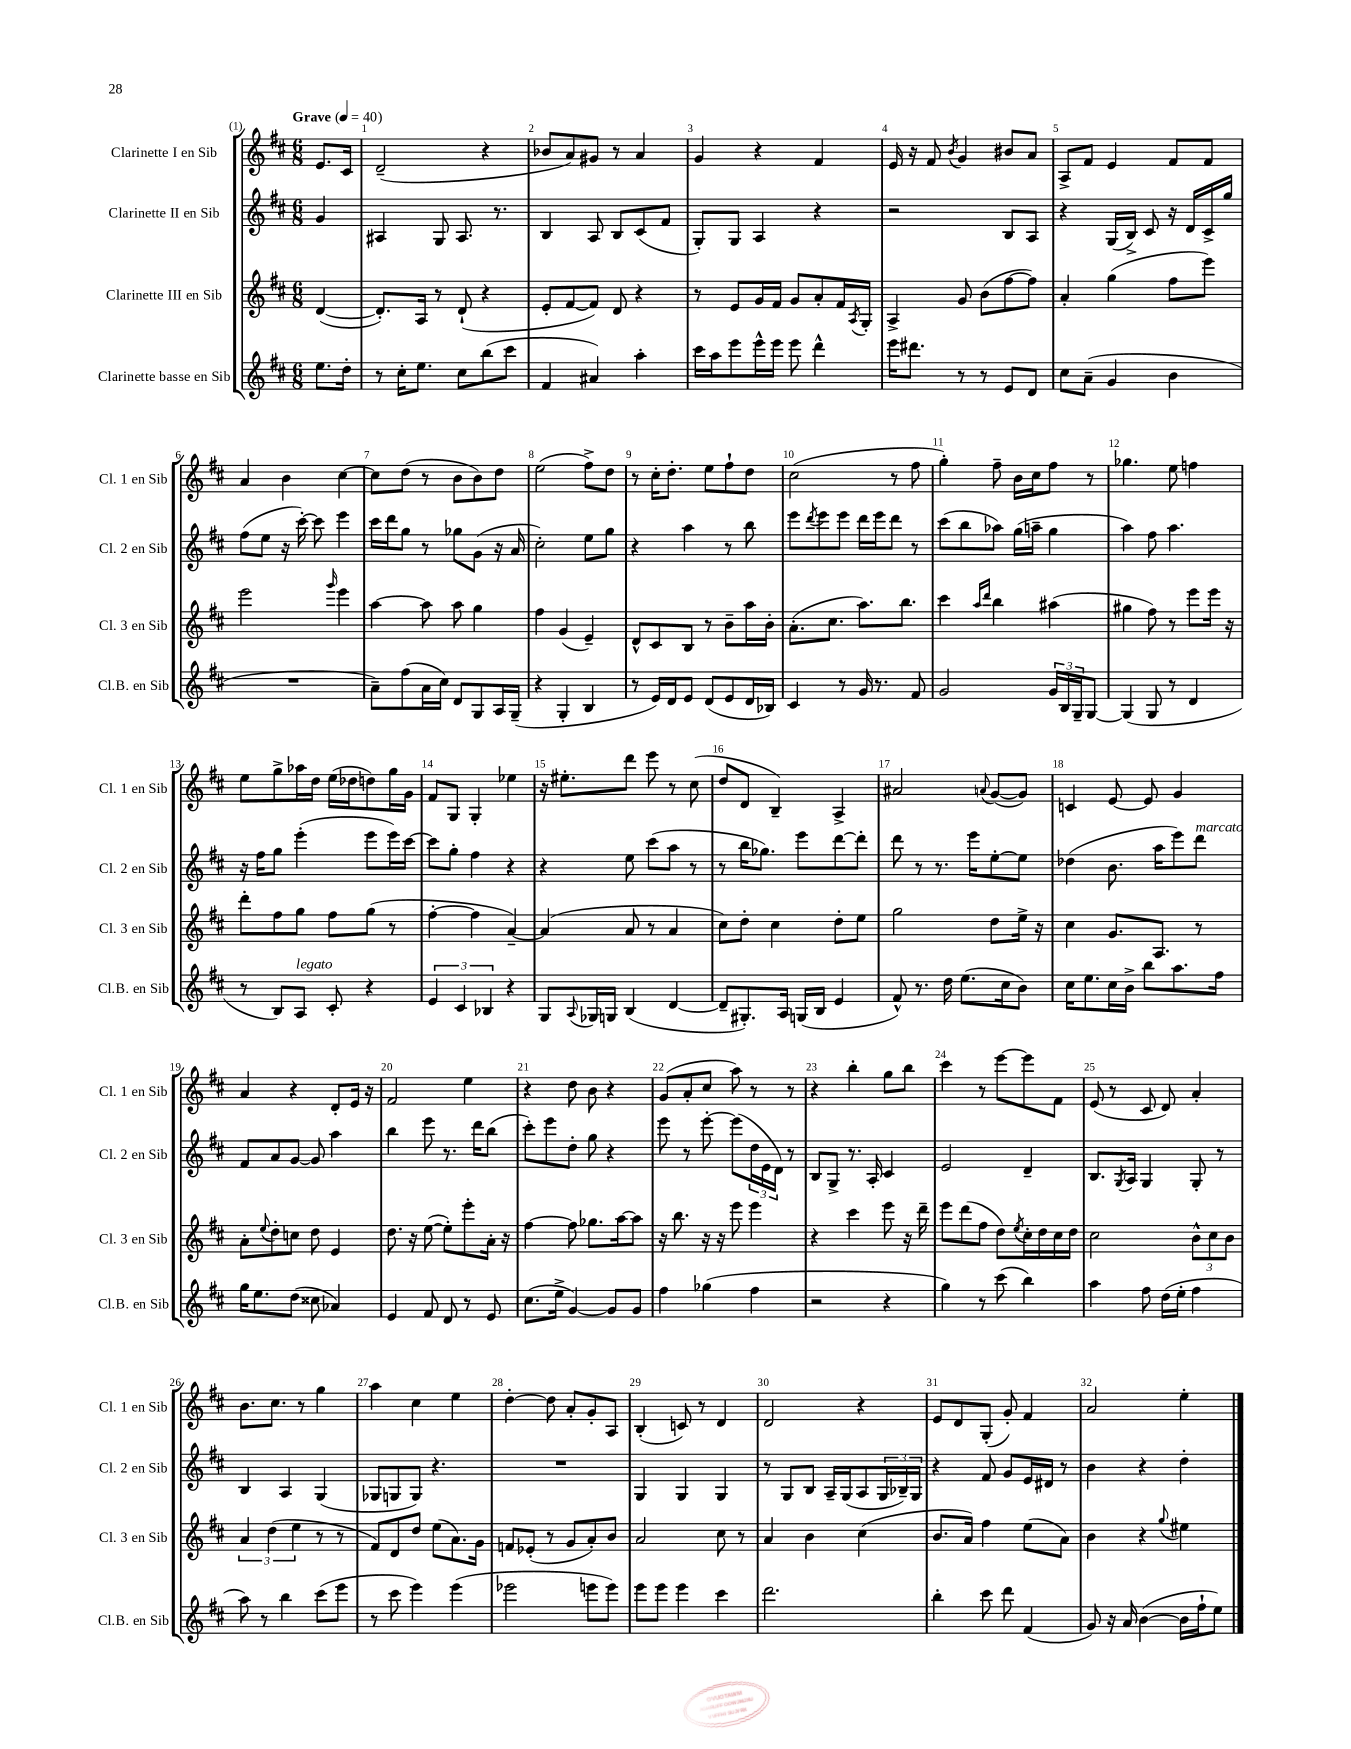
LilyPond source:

<<
\new StaffGroup <<
\new Staff = "s0" \with { instrumentName = "Clarinette I en Sib" shortInstrumentName = "Cl. 1 en Sib" } {
    \clef treble \key d \major \numericTimeSignature \time 6/8 \partial 4 \tempo "Grave" 4 = 40
    e'8. cis'16 |
    d'2--( r4 |
    bes'8 a'8) gis'8 r8 a'4 |
    g'4 r4 fis'4 |
    e'16 r16 fis'8 \acciaccatura { b'8 } g'4 bis'8 a'8 |
    a8-> fis'8 e'4 fis'8 fis'8 |
    a'4 b'4 cis''4~ |
    cis''8 d''8( r8 b'8 b'8) d''8 |
    e''2( fis''8->) d''8 |
    r8 cis''16-. d''8.-. e''8 fis''8-! d''8 |
    cis''2( r8 fis''8 |
    g''4-.) fis''8-- b'16 cis''16 fis''8 r8 |
    ges''4. e''8 f''4 |
    e''8 g''8-> aes''16 d''16 e''16( des''16 d''8) g''16 g'16 |
    fis'8 g8 g4-. ees''4 |
    r16 eis''8.-. d'''8 e'''8 r8 cis''8( |
    d''8 d'8 b4--) a4-> |
    ais'2 \appoggiatura { a'8 } g'8~( g'8) |
    c'4 e'8~ e'8 g'4 |
    a'4 r4 d'8-. e'16 r16 |
    fis'2 e''4 |
    r4 d''8 b'8 r4 |
    g'8( a'8-. cis''8 a''8) r8 r8 |
    r4 b''4-. g''8 b''8 |
    cis'''4 r8 e'''8~ e'''8 fis'8 |
    e'8( r8 cis'8 d'8) a'4-. |
    b'8. cis''8. r8 g''4 |
    a''4 cis''4 e''4 |
    d''4~-. d''8 a'8-. g'8-. a8 |
    b4-.( c'8) r8 d'4 |
    d'2 r4 |
    e'8 d'8 g8-.( g'8-.) fis'4 |
    a'2 e''4-. \bar "|." |
}
\new Staff = "s1" \with { instrumentName = "Clarinette II en Sib" shortInstrumentName = "Cl. 2 en Sib" } {
    \clef treble \key d \major \numericTimeSignature \time 6/8 \partial 4
    g'4 |
    ais4 g8 ais8. r8. |
    b4 a8 b8 cis'8( fis'8 |
    g8-.) g8 a4 r4 |
    r2 b8 a8 |
    r4 g16( b16->) cis'8 r16 d'16 cis'16-> g''16 |
    fis''8( e''8 r16 cis'''16~-.) cis'''8 e'''4 |
    cis'''16 d'''16 g''8 r8 ges''8 g'8( r16 a'16 |
    cis''2-.) e''8 g''8 |
    r4 a''4 r8 b''8 |
    e'''8 \acciaccatura { d'''8 } e'''8 e'''8 d'''16 e'''16 d'''8 r8 |
    cis'''8( b''8 aes''8) g''16( a''16-- g''4 |
    a''4) fis''8 a''4. |
    r16 fis''16 g''8 e'''4-.( e'''8 e'''16) cis'''16~ |
    cis'''8 g''8-. fis''4 r4 |
    r4 e''8 cis'''8( a''8 r8 |
    r8 b''16 ges''8.) e'''8 d'''8~ d'''8-. |
    d'''8 r8 r8. e'''16 e''8~-. e''8 |
    des''4( b'8. a''16 e'''8) d'''8^\markup { \italic "marcato" } |
    fis'8 a'8 g'8~ g'8 a''4 |
    b''4 e'''8 r8. d'''16 b''8( |
    cis'''8-.) e'''8 d''8-. g''8 r4 |
    e'''8 r8 e'''8~-. e'''8( \tuplet 3/2 { d''16 e'16 d'16) } r8 |
    b8 g8-> r8. a16-. cis'4 |
    e'2 d'4-- |
    b8. \acciaccatura { g8 } a16 g4 g8-. r8 |
    b4 a4 g4( |
    ges8 g8 g8) r4. |
    R2. |
    g4 g4 g4 |
    r8 g8 b8 a16-- g16( a8 \tuplet 3/2 { g16 bes16--) g16 } |
    r4 fis'8 g'8 e'16 dis'16 r8 |
    b'4 r4 d''4-. \bar "|." |
}
\new Staff = "s2" \with { instrumentName = "Clarinette III en Sib" shortInstrumentName = "Cl. 3 en Sib" } {
    \clef treble \key d \major \numericTimeSignature \time 6/8 \partial 4
    d'4~( |
    d'8.-.) a16 r8 d'8-!( r4 |
    e'8-. fis'8~ fis'8) d'8 r4 |
    r8 e'8 g'16 fis'16 g'8 a'8-. fis'16 \acciaccatura { a8 } g16-. |
    a4-> g'8 b'8( fis''8~ fis''8) |
    a'4-. g''4( fis''8 e'''8) |
    e'''2 \grace { g'''16 } e'''4 |
    a''4~ a''8 a''8 g''4 |
    fis''4 g'4( e'4--) |
    d'8-^ cis'8 b8 r8 b'8-- a''16 b'16-. |
    a'8.-.( cis''8. a''8.) b''8. |
    cis'''4 \grace { a''16 d'''16 } b''4 ais''4( |
    gis''4 fis''8) r8 e'''8 e'''16 r16 |
    d'''8-. fis''8 g''8 fis''8 g''8( r8 |
    fis''4~-. fis''4 a'4~--) |
    a'4( a'8 r8 a'4 |
    cis''8) d''8-. cis''4 d''8-. e''8 |
    g''2 d''8 e''16-> r16 |
    cis''4 g'8. a8. r8 |
    a'8-. \appoggiatura { e''8 } d''8-. c''8 d''8 e'4 |
    d''8. r16 e''8~( e''8-.) e'''8-. a'16-. r16 |
    fis''4~ fis''8 ges''8. a''16~ a''8 |
    r16 b''8. r16 r16 e'''8 e'''4 |
    r4 cis'''4 e'''8 r16 d'''16-- |
    e'''8 d'''8( fis''8 d''8) \acciaccatura { e''8 } cis''16-. d''16 cis''16 d''16 |
    cis''2 \tuplet 3/2 { b'8-^ cis''8 b'8 } |
    \tuplet 3/2 { a'4 d''4( e''4 } r8 r8 |
    fis'8) d'8 d''8 e''8( a'8.) g'16 |
    f'8 ees'8-.( r8 g'8 a'8-.) b'8 |
    a'2 cis''8 r8 |
    a'4 b'4 cis''4( |
    b'8. a'16) fis''4 e''8( a'8) |
    b'4 r4 \appoggiatura { g''8 } eis''4 \bar "|." |
}
\new Staff = "s3" \with { instrumentName = "Clarinette basse en Sib" shortInstrumentName = "Cl.B. en Sib" } {
    \clef treble \key d \major \numericTimeSignature \time 6/8 \partial 4
    e''8. d''16-. |
    r8 cis''16-. e''8. cis''8 b''8( cis'''8 |
    fis'4 ais'4) a''4-. |
    cis'''16 a''16 e'''8 e'''16-^ e'''16 e'''8 d'''4-^ |
    e'''16 dis'''8. r8 r8 e'8 d'8 |
    cis''8 a'8--( g'4 b'4 |
    R2. |
    a'8--) fis''8( a'16 cis''16) d'8 g8 a16 g16--( |
    r4 g4-. b4 |
    r8 e'16) d'16 e'8 d'8( e'8 d'16 bes16) |
    cis'4 r8 g'16 r8. fis'8 |
    g'2 \tuplet 3/2 { g'16 b16 g16-- } g8~ |
    g4( g8 r8 d'4 |
    r8 b8) a8^\markup { \italic "legato" } cis'8-. r4 |
    \tuplet 3/2 { e'4 cis'4 bes4 } r4 |
    g8 \appoggiatura { a8 } ges16 g16 b4( d'4~ |
    d'8-- gis8.-.) a16 g16( b16 e'4 |
    fis'8-^) r8. d''16 e''8.( cis''16 b'8) |
    cis''16 e''8. cis''16 b'16-> b''8 a''8. fis''16 |
    g''16 e''8. d''8( cisis''8 aes'4) |
    e'4 fis'8 d'8 r8 e'8 |
    cis''8.( e''16-> g'4~) g'8 g'8 |
    fis''4 ges''4( fis''4 |
    r2 r4 |
    g''4) r8 cis'''8( b''4) |
    a''4 fis''8 d''16( e''16-. fis''4 |
    a''8) r8 b''4 cis'''8( e'''8 |
    r8 cis'''8 e'''4) e'''4( |
    ees'''2 e'''8 e'''8) |
    e'''8 e'''8 e'''4 cis'''4 |
    d'''2. |
    b''4-. cis'''8 d'''8 fis'4( |
    g'8) r16 a'16 b'4~( b'16 fis''16-! e''8) \bar "|." |
}
>>
>>
\layout { \context { \Score \override BarNumber.break-visibility = ##(#f #t #t) barNumberVisibility = #all-bar-numbers-visible } }
